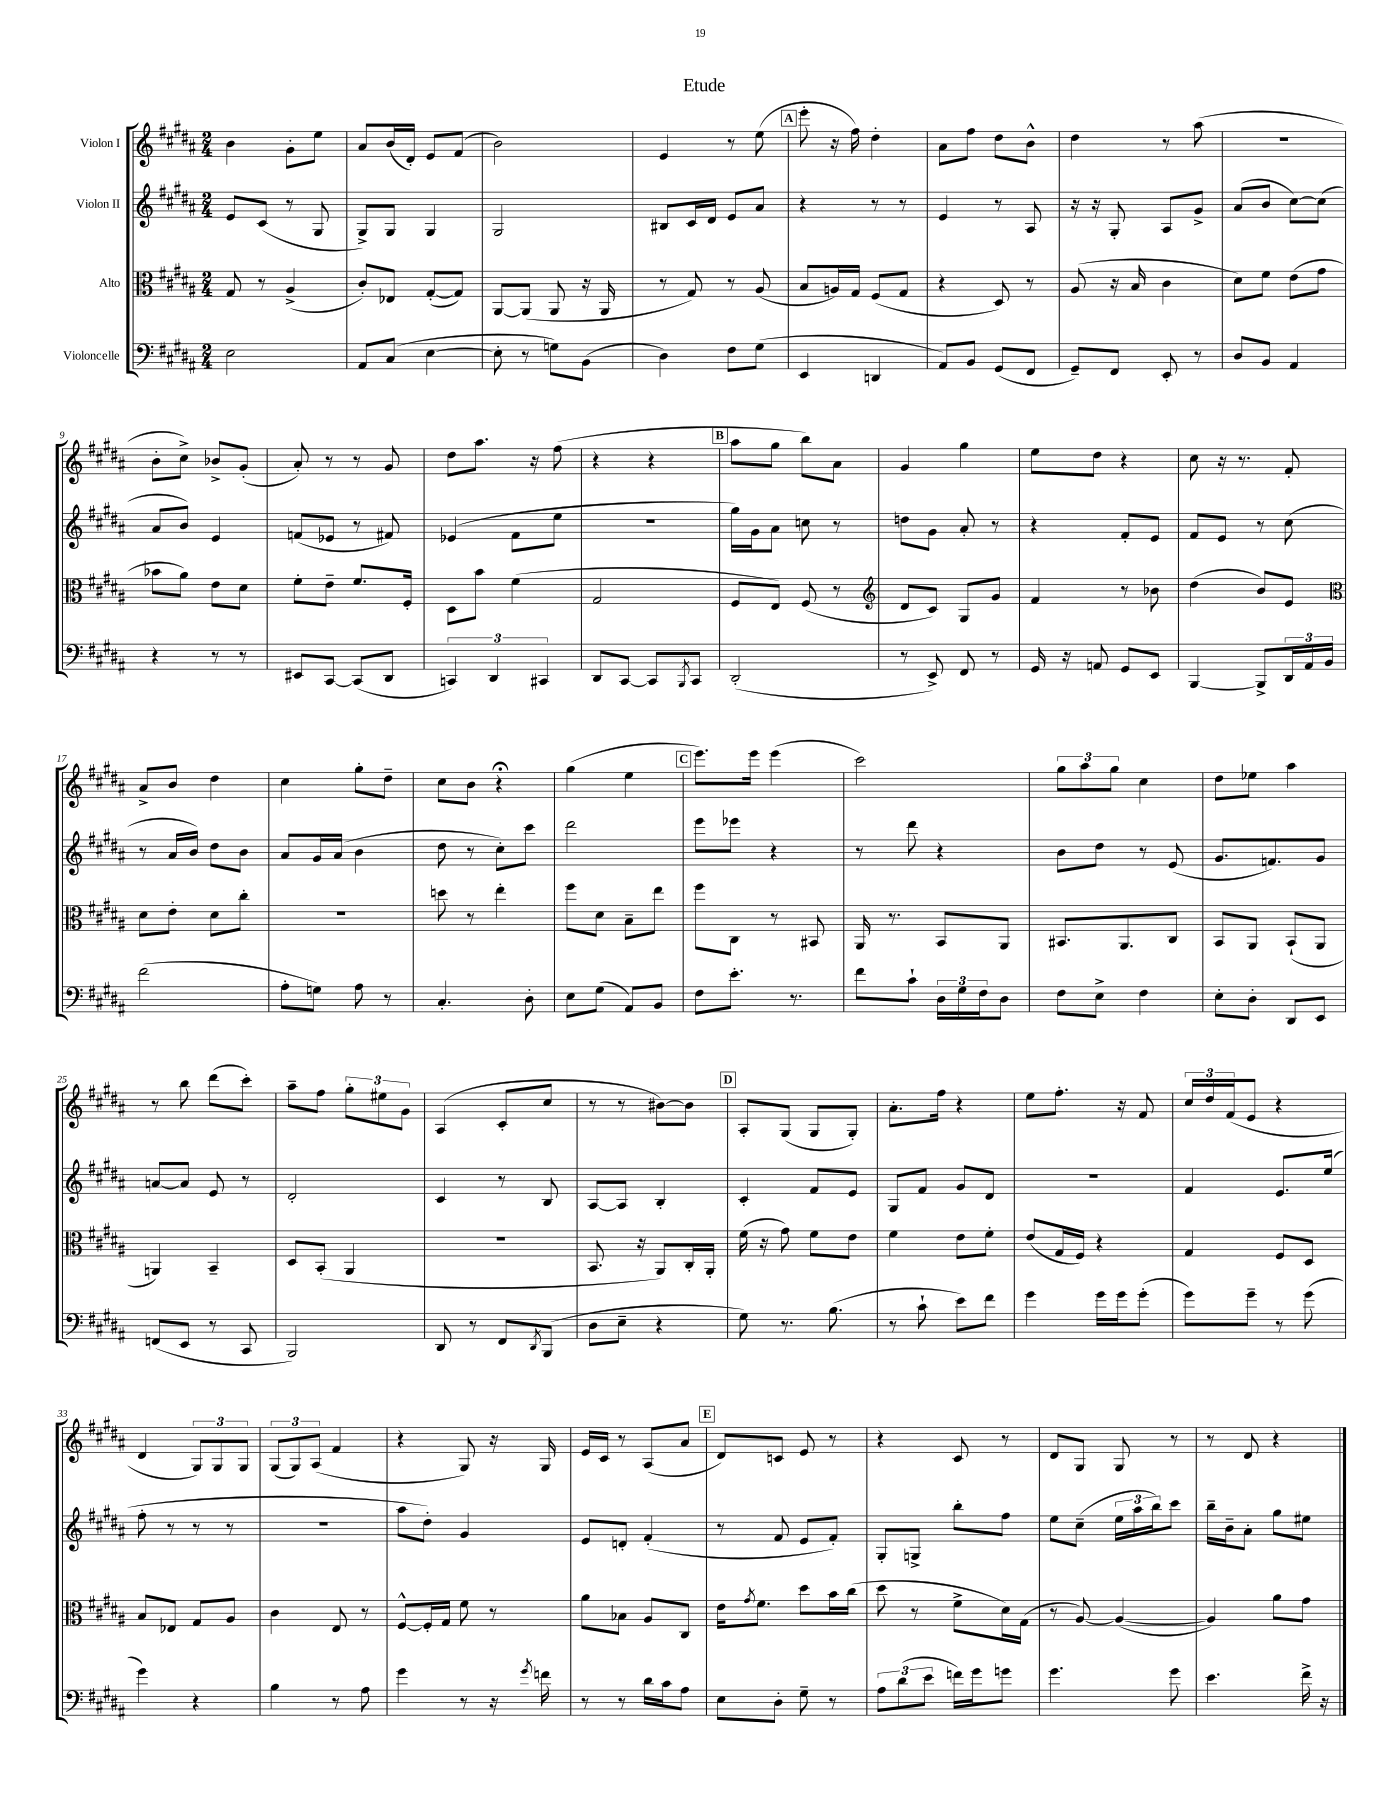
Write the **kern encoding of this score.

**kern	**kern	**kern	**kern
*part4	*part3	*part2	*part1
*staff4	*staff3	*staff2	*staff1
*I"Violoncelle	*I"Alto	*I"Violon II	*I"Violon I
*clefF4	*clefC3	*clefG2	*clefG2
*k[f#c#g#d#a#]	*k[f#c#g#d#a#]	*k[f#c#g#d#a#]	*k[f#c#g#d#a#]
*M2/4	*M2/4	*M2/4	*M2/4
=1	=1	=1	=1
2E\	8G#/	8e/L	4b\
.	8r	(8c#/J	.
.	(4A#^/	8r	8g#'\L
.	.	8G#/	8ee\J
=2	=2	=2	=2
8AA#/L	8c#'/L)	8G#^/L)	8a#/L
(8C#/J	8E-X/J	8G#/J	(16b/L
.	.	.	16d#'/JJ)
[4E\	([8G#'/L	4G#/	8e/L
.	8G#/J])	.	(8f#/J
=3	=3	=3	=3
8E'\]	[8AA#/L	2G#/	2b\)
8r	(8AA#/J]	.	.
8Gn\L)	8AA#/	.	.
(8BB\J	16r	.	.
.	16AA#/	.	.
=4	=4	=4	=4
4D#\)	8r	8B#X/L	4e/
.	8G#/)	16c#/L	.
.	.	16d#/JJ	.
8F#\L	8r	8e/L	8r
(8G#\J	(8A#/	8a#/J	(8ee\
!!LO:REH:place=s1:t=A
=5	=5	=5	=5
4EE/	8B/L	4r	8eee'\
.	16An/L)	.	16r
.	16G#/JJ	.	16ff#\)
4DDn/	(8F#/L	8r	4dd#'\
.	8G#/J	8r	.
=6	=6	=6	=6
8AA#/L)	4r	4e/	8a#\L
8BB/J	.	.	8ff#\J
(8GG#/L	8D#/)	8r	8dd#\L
8FF#/J	8r	8A#/	8b^^\J
=7	=7	=7	=7
8GG#~/L)	(8A#/	16r	4dd#\
.	.	16r	.
8FF#/J	16r	8G#'/	.
.	16B/	.	.
8EE'/	4c#\	8A#/L	8r
8r	.	8g#^/J	(8aa#\
=8	=8	=8	=8
8D#/L	8d#\L)	(8a#/L	2r
8BB/J	8f#\J	8b/J	.
4AA#/	(8e\L	[8cc#\L)	.
.	8g#\J	(8cc#\J]	.
!!LO:LB:g=z
=9	=9	=9	=9
4r	8b-X\L	8a#/L	8b'\L
.	8a#\J)	8b/J)	8cc#^\J)
8r	8e\L	4e/	8b-X^/L
8r	8d#\J	.	(8g#'/J
=10	=10	=10	=10
8EE#X/L	8f#'\L	(8fn/L	8a#'/)
[8CC#/J	8e~\J	8e-X/J	8r
(8CC#/L]	8.f#/L	8r	8r
8DD#/J	.	8f#X/)	8g#/
.	16F#'/Jk	.	.
=11	=11	=11	=11
6CCn/)	8D#\L	(4e-X/	8dd#\L
.	8b\J	.	8.aa#\J
6DD#/	.	.	.
.	(4f#\	8f#\L	.
.	.	.	16r
6CC#X/	.	.	.
.	.	8ee\J	(8ff#\
=12	=12	=12	=12
8DD#/L	2G#/	2r	4r
[8CC#/J	.	.	.
8CC#/L]	.	.	4r
8qBBB/	.	.	.
8CC#/J	.	.	.
!!LO:REH:place=s1:t=B
=13	=13	=13	=13
(2DD#'/	8F#/L	16gg#\LL)	8aa#\L
.	.	16g#\J	.
.	8E/J)	8a#\J	8gg#\J
.	(8F#/	8ccn\	8bb\L)
.	8r	8r	8a#\J
=14	=14	=14	=14
*	*clefG2	*	*
8r	8d#/L	8ddn\L	4g#/
8EE^/)	8c#/J)	8g#\J	.
8FF#/	8G#/L	8a#'/	4gg#\
8r	8g#/J	8r	.
=15	=15	=15	=15
16GG#/	4f#/	4r	8ee\L
16r	.	.	.
8AAn/	.	.	8dd#\J
8GG#/L	8r	8f#'/L	4r
8EE/J	8b-X\	8e/J	.
=16	=16	=16	=16
[4BBB/	(4dd#\	8f#/L	8cc#\
.	.	8e/J	16r
.	.	.	8.r
8BBB^/L]	8b/L)	8r	.
24DD#/L	8e/J	(8cc#\	8f#'/
24AA#/	.	.	.
24BB/JJ	.	.	.
!!LO:LB:g=z
=17	=17	=17	=17
*	*clefC3	*	*
(2f#\	8d#\L	8r	8a#^/L
.	8e'\J	16a#/LL	8b/J
.	.	16b/JJ)	.
.	8d#\L	8dd#\L	4dd#\
.	8cc#'\J	8b\J	.
=18	=18	=18	=18
8A#'\L	2r	8a#/L	4cc#\
8Gn\J)	.	16g#/L	.
.	.	(16a#/JJ	.
8A#\	.	4b\	8gg#'\L
8r	.	.	8dd#~\J
=19	=19	=19	=19
4.C#'/	8ddn\	8dd#\	8cc#\L
.	8r	8r	8b\J
.	4ee'\	8cc#'\L)	4r;<
8D#'\	.	8ccc#\J	.
=20	=20	=20	=20
8E\L	8ff#\L	2ddd#\	(4gg#\
(8G#\J	8d#\J	.	.
8AA#/L)	8B~\L	.	4ee\
8BB/J	8ee\J	.	.
!!LO:REH:place=s1:t=C
=21	=21	=21	=21
8F#\L	8ff#\L	8eee\L	8.eee\L)
8.e'\J	8C#\J	8eee-X\J	.
.	.	.	16eee\Jk
.	8r	4r	(4eee\
8.r	.	.	.
.	8BB#X/	.	.
=22	=22	=22	=22
8f#\L	16AA#/	8r	2ccc#\)
.	8.r	.	.
8c#`\J	.	8ddd#\	.
24D#\LL	8BB/L	4r	.
24G#\	.	.	.
24F#\J	.	.	.
8D#\J	8AA#/J	.	.
=23	=23	=23	=23
8F#\L	8.BB#X/L	8b\L	12gg#\L
.	.	.	12aa#\
8E^\J	.	8dd#\J	.
.	.	.	12gg#\J
.	8.AA#/	.	.
4F#\	.	8r	4cc#\
.	8C#/J	(8e/	.
=24	=24	=24	=24
8E'\L	8BB/L	8.g#/L	8dd#\L
8D#'\J	8AA#/J	.	8ee-X\J
.	.	8.fn/)	.
8DD#/L	(8BB`/L	.	4aa#\
8EE/J	8AA#/J	8g#/J	.
!!LO:LB:g=z
=25	=25	=25	=25
(8FFn/L	4AAn/)	[8an/L	8r
8EE/J	.	8a/J]	8bb\
8r	4BB~/	8e/	(8ddd#\L
8CC#/	.	8r	8ccc#'\J)
=26	=26	=26	=26
2BBB/)	8D#/L	2d#'/	8aa#~\L
.	(8BB'/J	.	8ff#\J
.	4AA#/	.	12gg#'\L
.	.	.	12ee#X\
.	.	.	12g#\J
=27	=27	=27	=27
8DD#/	2r	4c#/	(4A#/
8r	.	.	.
8FF#/L	.	8r	8c#'/L
8qDD#/	.	.	.
(8BBB/J	.	8B/	8cc#/J
=28	=28	=28	=28
8D#\L	8.BB/	[8A#/L	8r
8E~\J	.	8A#/J]	8r
.	16r	.	.
4r	8AA#/L)	4B'/	[8b#X\L)
.	16C#'/L	.	8b#\J]
.	16AA#'/JJ	.	.
!!LO:REH:place=s1:t=D
=29	=29	=29	=29
8G#\)	(16f#\	4c#'/	8A#'/L
.	16r	.	.
8.r	8g#\)	.	(8G#/J
.	8f#\L	8f#/L	8G#/L
(8.B\	.	.	.
.	8e\J	8e/J	8G#'/J)
=30	=30	=30	=30
8r	4f#\	8G#/L	8.a#'\L
8c#`\	.	8f#/J	.
.	.	.	16ff#\Jk
8e\L)	8e\L	8g#/L	4r
8f#\J	8f#'\J	8d#/J	.
=31	=31	=31	=31
4g#\	(8e/L	2r	8ee\L
.	16G#/L	.	8.ff#'\J
.	16F#/JJ)	.	.
16g#\LL	4r	.	.
16g#\J	.	.	16r
(8g#'\J	.	.	8f#/
=32	=32	=32	=32
8g#\L)	4G#/	4f#/	24cc#/LL
.	.	.	24dd#/
.	.	.	(24f#/J
8g#~\J	.	.	8e/J
8r	8F#/L	8.e/L	4r
(8g#\	8D#/J	.	.
.	.	(16ee/Jk	.
!!LO:LB:g=z
=33	=33	=33	=33
4g#\)	8B/L	8ff#'\	4d#/
.	8E-X/J	8r	.
4r	8G#/L	8r	12G#/L)
.	.	.	12G#/
.	8A#/J	8r	.
.	.	.	12G#/J
=34	=34	=34	=34
4B\	4c#\	2r	(12G#/L
.	.	.	12G#/)
.	.	.	(12A#/J
8r	8E/	.	4f#/
8A#\	8r	.	.
=35	=35	=35	=35
4g#\	[8F#^^/L	8aa#\L	4r
.	16F#'/L]	8dd#'\J)	.
.	16G#/JJ	.	.
8r	8f#\	4g#/	8G#/)
16r	8r	.	16r
8qg#/	.	.	.
16fn\	.	.	16G#/
=36	=36	=36	=36
8r	8a#\L	8e/L	16e/LL
.	.	.	16c#/JJ
8r	8B-X\J	8dn'/J	8r
16d#\LL	8A#/L	(4f#'/	(8A#/L
16c#\J	.	.	.
8A#\J	8C#/J	.	8a#/J
!!LO:REH:place=s1:t=E
=37	=37	=37	=37
8E\L	16e\KL	8r	8d#/L)
.	8qg#/	.	.
.	8.f#\J	.	.
8D#'\J	.	8f#/	8cn/J
8G#~\	8dd#\L	8e/L	8e/
8r	16b\L	8f#'/J)	8r
.	(16cc#\JJ	.	.
=38	=38	=38	=38
12A#\L	8dd#\	8G#'/L	4r
(12d#\	.	.	.
.	8r	8Gn^/J	.
12e\J	.	.	.
16fn\LL)	8f#^\L	8bb'\L	8c#/
16g#\J	.	.	.
8gn\J	16d#\L)	8ff#\J	8r
.	(16G#\JJ	.	.
=39	=39	=39	=39
4.g#\	8r	8ee\L	8d#/L
.	[8A#/)	(8cc#~\J	8G#/J
.	(4A#/_	24ee\LL	8G#/
.	.	24aa#\	.
.	.	24bb\J)	.
8g#\	.	8ccc#\J	8r
=40	=40	=40	=40
4.e\	4A#/])	16bb~\LL	8r
.	.	16b~\J	.
.	.	8a#'\J	8d#/
.	8a#\L	8gg#\L	4r
16f#^\	8g#\J	8ee#X\J	.
16r	.	.	.
==	==	==	==
*-	*-	*-	*-
